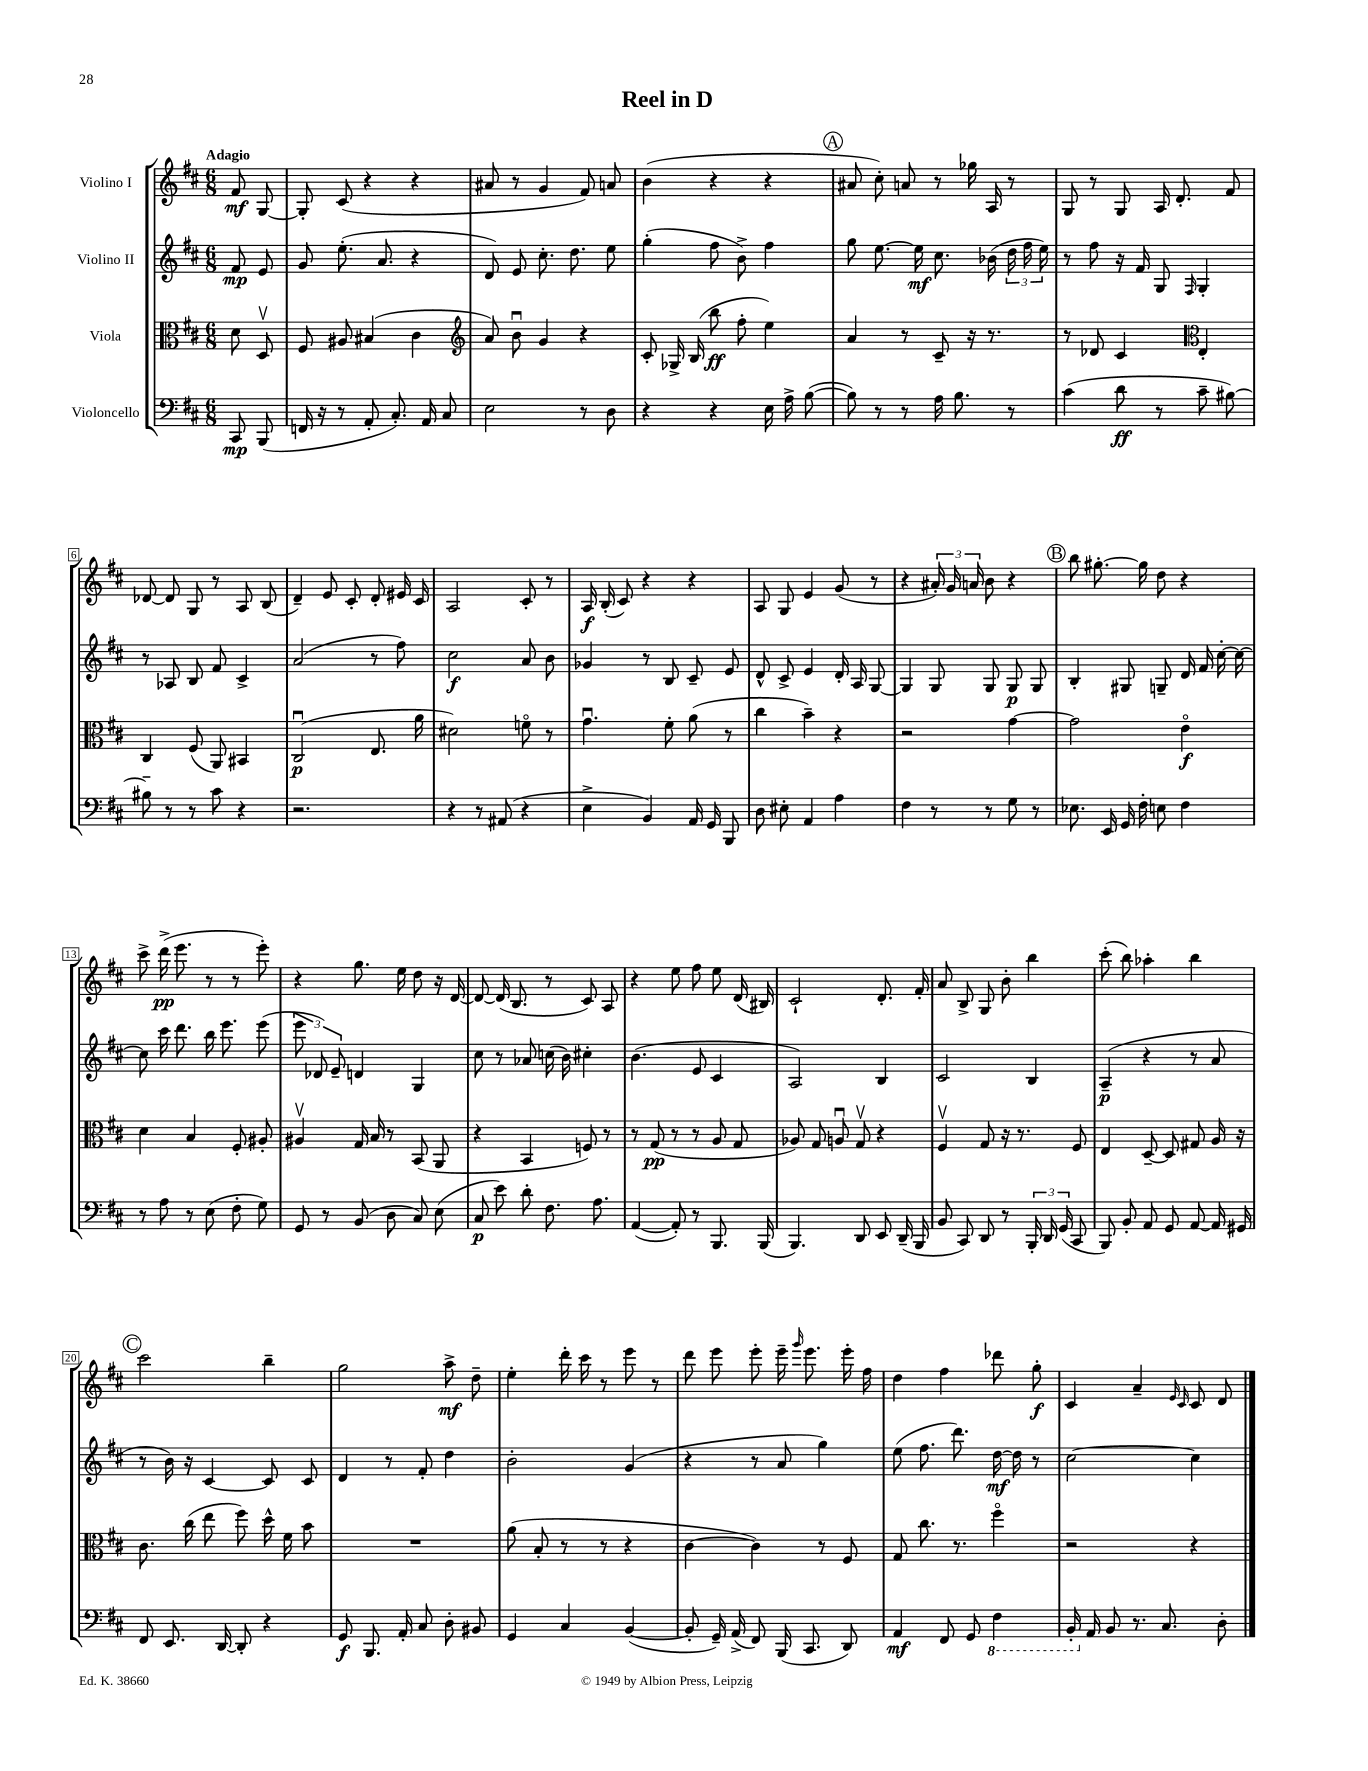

**kern	**kern	**kern	**kern
*staff4	*staff3	*staff2	*staff1
*clefF4	*clefC3	*clefG2	*clefG2
*k[f#c#]	*k[f#c#]	*k[f#c#]	*k[f#c#]
*M6/8	*M6/8	*M6/8	*M6/8
8CC#	8d	8f#	8f#
(8BBB	8Dv	8e	[8G
=	=	=	=
16FF	8F#	8g	8G']
16r	.	.	.
8r	8A#	(8.ee'	(8c#
8AA'	(4B#	.	4r
.	.	8.a	.
8.C#')	.	.	.
.	4c#	4r	4r
16AA	.	.	.
8C#	.	.	.
=	=	=	=
*	*clefG2	*	*
2E	8a)	8d)	8a#
.	8bu	8e	8r
.	4g	8.cc#'	4g
.	.	8.dd	.
8r	4r	.	8f#)
8D	.	8ee	8a
=	=	=	=
4r	8c#'	(4gg'	(4b
.	16G-^	.	.
.	(16B	.	.
4r	8bb	8ff#	4r
.	8ff#'	8b^)	.
16E	4ee)	4ff#	4r
16A^	.	.	.
([8B	.	.	.
=	=	=	=
8B])	4a	8gg	8a#
8r	.	[8.ee	8cc#')
8r	8r	.	8a
.	.	16ee]	.
16A	8c#~	8.cc#	8r
8.B	.	.	.
.	16r	.	16gg-
.	8.r	(16b-	16A
8r	.	24dd	8r
.	.	24ff#	.
.	.	24ee)	.
=	=	=	=
(4c#	8r	8r	8G
.	8d-	8ff#	8r
8d	4c#	16r	8G
.	.	16f#	.
8r	.	8G	16A
.	.	.	8.d'
*	*clefC3	*	*
.	.	16qqF#	.
8c#~	4E'	4G'	.
[8B#)	.	.	8f#
=	=	=	=
8B#~]	4C#	8r	[8d-
8r	.	8A-	8d-]
8r	(8F#	8B	8G
8c#	8AA)	8f#	8r
4r	4BB#	4c#^	8A
.	.	.	(8B
=	=	=	=
2.r	(2C#u	(2a	4d~)
.	.	.	8e
.	.	.	8c#'
.	8.E	8r	8d'
.	.	8ff#)	16e#
.	16a	.	16c#
=	=	=	=
4r	2d#)	2cc#	2A
8r	.	.	.
(8AA#	.	.	.
4r	8fo	8a	8c#'
.	8r	8b	8r
=	=	=	=
4E^	4.gu	4g-	16A
.	.	.	(16B'
.	.	.	8c#)
4BB)	.	8r	4r
.	8f#'	8B	.
16AA	(8a	8c#~	4r
16GG	.	.	.
8BBB	8r	8e	.
=	=	=	=
8D	4cc#	8d^^	8A
8E#'	.	8c#^	8G
4AA	4b~)	4e	4e
4A	4r	16d'	(8g
.	.	16A	.
.	.	[8G	8r
=	=	=	=
4F#	2r	4G]	4r
8r	.	8G	24a#')
.	.	.	24g
.	.	.	24a
8r	.	8G	8b
8G	[4g	8G	4r
8r	.	8G	.
=	=	=	=
8.E-	2g]	4B'	8bb
.	.	.	[8.gg#'
16EE	.	.	.
16GG	.	8G#	.
16F#'	.	.	16gg#]
8E	.	8G~	8dd
4F#	4eo	16d	4r
.	.	16f#	.
.	.	[16cc#'	.
.	.	16cc#_	.
=	=	=	=
8r	4d	8cc#]	8ccc#^
8A	.	16ccc#	(16ddd^
.	.	8.ddd	8.eee
8r	4B	.	.
(8E	.	16bb	8r
.	.	8.eee	.
8F#'	8F#'	.	8r
8G)	8A#'	(8eee	8eee')
=	=	=	=
8GG	4A#v	12eee	4r
.	.	12d-)	.
8r	.	.	.
.	.	12e~	.
(8BB	16G	4d	8.gg
.	16B	.	.
8D	8r	.	.
.	.	.	16ee
8C#)	(8BB	4G	8dd
(8E	8AA	.	16r
.	.	.	[16d
=	=	=	=
8C#	4r	8cc#	8d_
8e)	.	8r	(16d]
.	.	.	8.B
8d'	4BB	8a-	.
8.F#	.	(16cc	8r
.	.	16b)	.
.	8F)	4cc#'	8c#)
8.A	.	.	.
.	8r	.	8A
=	=	=	=
([4AA	8r	(4.b	4r
.	(8G	.	.
8AA'])	8r	.	8ee
8r	8r	8e	8ff#
8.BBB	8A	4c#	8ee
.	8G	.	(16d
(16BBB	.	.	16B#)
=	=	=	=
4.BBB)	8A-)	2A)	2c#`
.	8G	.	.
.	8Au	.	.
8DD	8Gv	.	.
8EE	4r	4B	8.d'
(16DD~	.	.	.
16BBB	.	.	16f#'
=	=	=	=
8BB	4F#v	2c#	8a
8CC#)	.	.	8B^
8DD	8G	.	8G
8r	16r	.	8b'
.	8.r	.	.
24BBB'	.	4B	4bb
24DD	.	.	.
(24GG	.	.	.
8CC#	8F#	.	.
=	=	=	=
8BBB)	4E	(4A~	(8ccc#'
8BB'	.	.	8bb)
8AA	[8D~	4r	4aa-'
8GG	8D]	.	.
[8AA	8G#	8r	4bb
16AA]	16A	8a	.
16GG#	16r	.	.
=	=	=	=
8FF#	8.c#	8r	2ccc#
8.EE	.	16b)	.
.	(16cc#	16r	.
.	8ee	[4c#	.
[16DD	.	.	.
8DD']	8ff#)	.	.
4r	16dd^^	8c#]	4bb~
.	16f#	.	.
.	8b	8c#	.
=	=	=	=
8GG	2.r	4d	2gg
8.BBB	.	.	.
.	.	8r	.
16AA'	.	.	.
8C#	.	8f#'	.
8D'	.	4dd	8aa^
8BB#	.	.	8dd~
=	=	=	=
4GG	(8a	2b'	4ee'
.	8B'	.	.
4C#	8r	.	16ddd'
.	.	.	16ccc#
.	8r	.	8r
([4BB	4r	(4g	8eee
.	.	.	8r
=	=	=	=
8BB']	[4c#	4r	8ddd
16GG~)	.	.	8eee
(16AA^	.	.	.
8FF#)	4c#])	8r	8eee'
(16BBB	.	8a	16eee~
.	.	.	16qqggg
8.CC#	.	.	8.eee
.	8r	4gg)	.
8DD)	8F#	.	16eee'
.	.	.	16ff#
=	=	=	=
4AA	8G	(8ee	4dd
.	8.cc#	8.ff#	.
8FF#	.	.	4ff#
.	8.r	8.ddd)	.
8GG	.	.	.
4FF#	4ff#o	[16dd	8ddd-
.	.	16dd]	.
.	.	8r	8gg'
=	=	=	=
16BBB'	2r	[2cc#	4c#
16AA	.	.	.
8BB	.	.	.
8.r	.	.	4a~
8.C#	.	.	.
.	.	.	16qqe
.	.	.	16qqc#
.	4r	4cc#]	8c#
8D'	.	.	8d
==	==	==	==
*-	*-	*-	*-
